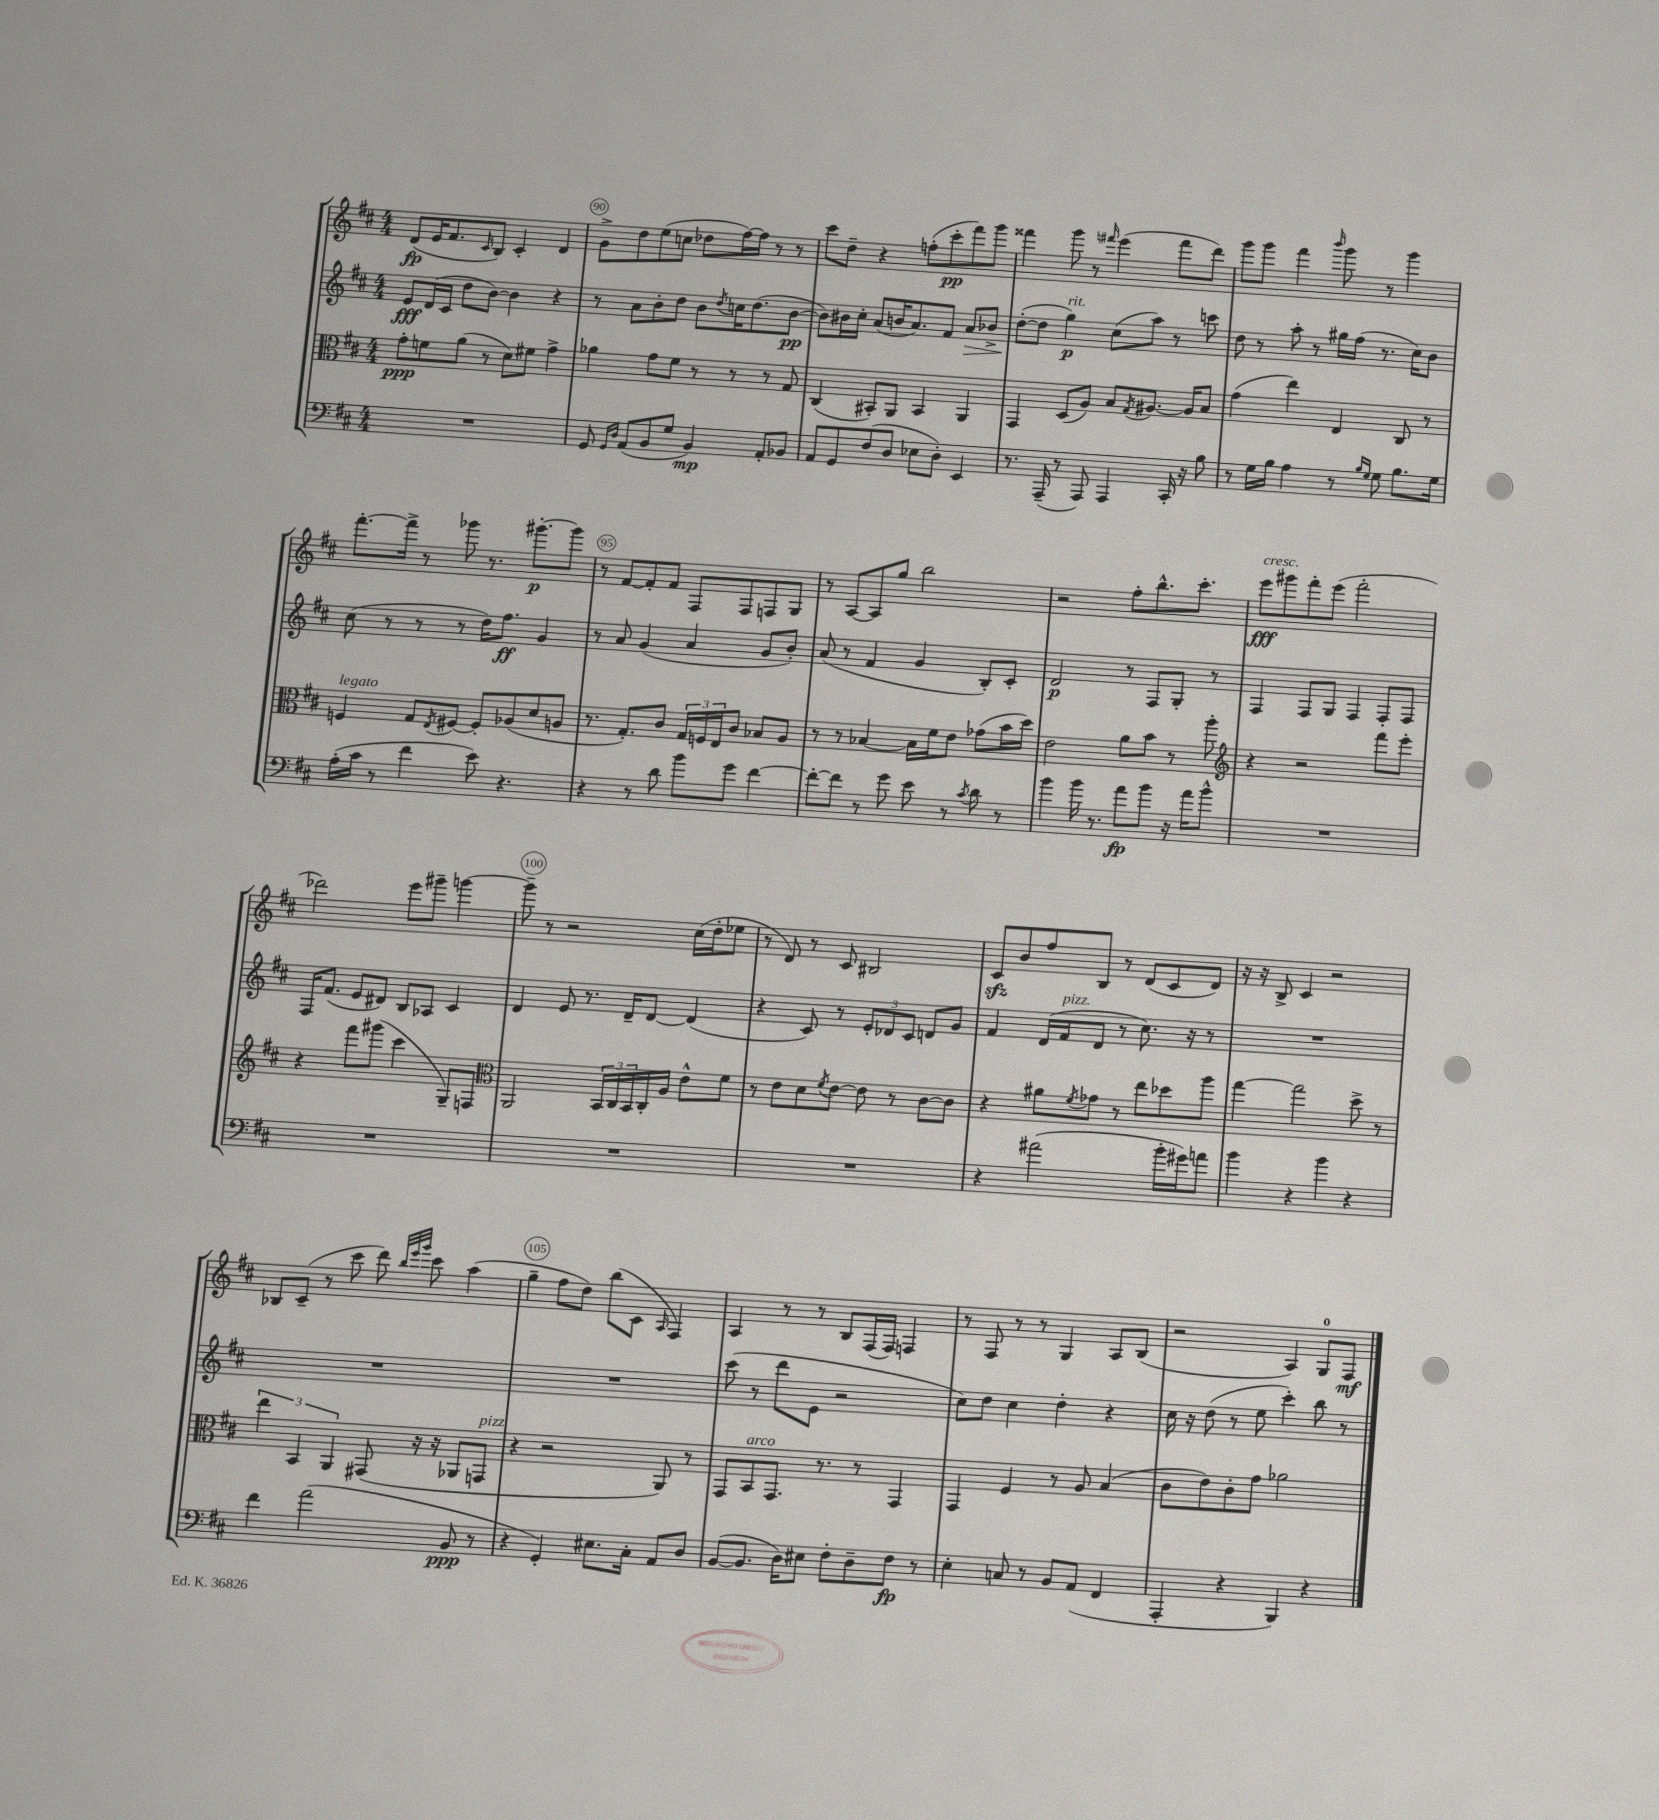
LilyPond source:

<<
\new StaffGroup <<
\new Staff = "s0" {
    \clef treble \key d \major \numericTimeSignature \time 4/4
    d'8\fp( e'16 fis'8. \grace { cis'16 } b8) cis'4-. d'4 |
    g'8-> d''8 e''8( c''8 des''8 fis''16~) fis''16 r8 r8 |
    cis'''8 d''8-- r4 f''8-.( cis'''8-.\pp fis'''8) g'''8 |
    fisis'''4 g'''8 r8 \grace { fis'''16 } e'''4( fis'''8 d'''8) |
    g'''8 g'''8 fis'''4 \grace { b'''16 } g'''8 r8 g'''4 |
    fis'''8.~-. fis'''16-> r8 ges'''8 r8. gis'''8.~-.\p gis'''8 |
    r8 fis'8~ fis'8-. fis'8 fis8 fis8 f8 g8 |
    r8 a8~ a8 g''8 b''2 |
    r2 fis''8-. b''8.-^ cis'''8.-. |
    e'''8\fff^\markup { \italic "cresc." } gis'''8 fis'''8-. e'''8( fis'''2-. |
    des'''2) e'''8 gis'''8-- g'''4~ |
    g'''8-- r8 r2 cis''16( d''16-. ees''8 |
    r8 d'8) r8 cis'8 bis2 |
    cis'8\sfz b'8 fis''8 b8 r8 d'8( cis'8 d'8) |
    r16 r16 b8-> cis'4 r2 |
    bes8 cis'8--( r8 cis'''8 d'''8) \grace { b''32 e'''32 g'''32 } cis'''8 a''4( |
    g''4-- fis''8 d''8) b''8( cis'8 \grace { a16 } fis4) |
    a4 r8 r8 b8 fis16( fis16) f4 |
    r8 fis8 r8 r8 g4 a8 b8( |
    r2 a4) g8-0 fis8\mf \bar "|." |
}
\new Staff = "s1" {
    \clef treble \key d \major \numericTimeSignature \time 4/4
    e'8\fff d'16( cis'16 d''8 b'8~) b'4 r4 |
    r8 a'8 b'8-. d''8 b'8 \acciaccatura { d''8 } c''16 d''8.( b'8~\pp |
    b'8) bis'16 cis''16-. a'8( b'16 a'8.) fis'8 a'8\> bes'8-> |
    d''8~-.\!( d''8 g''4\p^\markup { \italic "rit." }) cis''8( a''8) r8 c'''8 |
    d''8 r8 a''8-. r8 gis''16 fis''16( r8. cis''16) b'8 |
    cis''8( r8 r8 r8 d''16) fis''8.\ff g'4 |
    r8 a'8 g'4( a'4 g'8 b'8-.) |
    a'8( r8 fis'4 g'4 b8-.) cis'8-. |
    d'2\p r8 fis8 g8-. r8 |
    fis4 fis8 g8 fis4 fis8-. fis8 |
    fis16 fis'8.( e'8 dis'8) b8 aes8 cis'4 |
    d'4 e'8 r8. d'16-- d'8~ d'4( |
    r4 cis'8) r8 \tuplet 3/2 { e'8-. des'8 cis'8 } d'8 g'8 |
    fis'4 d'16( fis'16^\markup { \italic "pizz." } d'8 r8 cis''8.) r16 r8 |
    R1 |
    R1 |
    R1 |
    cis'''8( r8 d'''8 e'8 r2 |
    cis''8) d''8 cis''4 d''4-. r4 |
    cis''16 r16 d''8( r8 e''8 cis'''4-.) b''8 r8 \bar "|." |
}
\new Staff = "s2" {
    \clef alto \key d \major \numericTimeSignature \time 4/4
    g'8-.\ppp f'8 a'8( r8 d'8) fis'8 g'4-> |
    aes'4 g'8 fis'8 r8 r8 r8 g8 |
    cis4( bis,8-.) a,8 bis,4 a,4 |
    g,4 d8( a8) b8 \acciaccatura { g8 } ais8.~ ais16 b8 |
    g'4( e''4) e4 cis8 r8 |
    f4^\markup { \italic "legato" } g8 \acciaccatura { e8 } fis8~ fis8-. aes8( d'8 a8 |
    r8. g8.-.) cis'8 \tuplet 3/2 { g16 f16 e16 } cis'8 bes8 a8 |
    r8 r8 bes4~ bes16 fis'16 e'8 ges'8( b'16 d''16) |
    e'2 a'8 b'8 r8 a''8-. |
    \clef treble r4 r2 fis'''8 e'''8-. |
    r4 fis'''8 gis'''8( cis'''4 g8--) f8 |
    \clef alto a,2 \tuplet 3/2 { b,16 cis16 b,16 } cis16-. a16 e'8-^ fis'8 |
    r8 e'8 d'8 \acciaccatura { fis'8 } e'8~ e'8 r8 cis'8~ cis'8 |
    r4 ais'8 \acciaccatura { fis'8 } ges'8 r8 e''8 des''8 a''8 |
    g''4~ g''2 d''8-> r8 |
    \tuplet 3/2 { e''4 b,4 a,4 } gis,8( r16 r16 aes,8 g,8^\markup { \italic "pizz." } |
    r4 r2 a,8) r8 |
    g,8 b,8^\markup { \italic "arco" } g,8. r8. r8 g,4 |
    g,4 fis4 r8 a8 b4( |
    cis'8 e'8) cis'8-. g'8 aes'2 \bar "|." |
}
\new Staff = "s3" {
    \clef bass \key d \major \numericTimeSignature \time 4/4
    R1 |
    g,8 \grace { g,16 d16 } a,8( b,8 g8 b,4\mp) a,8-. bes,8 |
    a,8 g,8 fis8( d8 ees8 d8-.) e,4 |
    r8. a,,16--( r8 a,,8) a,,4 cis,16-. r16 b8 |
    r8 g16 b16 a4 r8 \grace { b16 g16 } g8 b8. g16 |
    a16-.( cis'16 r8 fis'4 e'8) r4. |
    r4 r8 d'8 b'8 g'8 fis'4~ |
    fis'8~-. fis'8 r8 g'8 e'8 r8 \acciaccatura { cis'8 } d'8 r8 |
    b'4 b'16 r8. a'8\fp b'8 r16 a'16 b'8-^ |
    R1 |
    R1 |
    R1 |
    R1 |
    r4 ais'2( b'16-. gis'16) a'8 |
    b'4 r4 b'4 r4 |
    fis'4 a'2( b,8\ppp r8 |
    r4 g,4-.) eis8. cis16-. a,8 d8 |
    b,8~( b,8. d16) eis8 fis8-. d8-- fis8\fp r8 |
    e4-. c8 r8 b,8 a,8( fis,4 |
    a,,4-. r4 b,,4) r4 \bar "|." |
}
>>
>>
\layout { \context { \Score currentBarNumber = #89 \override BarNumber.break-visibility = ##(#f #t #t) barNumberVisibility = #(every-nth-bar-number-visible 5) \override BarNumber.stencil = #(make-stencil-circler 0.1 0.3 ly:text-interface::print) } }
